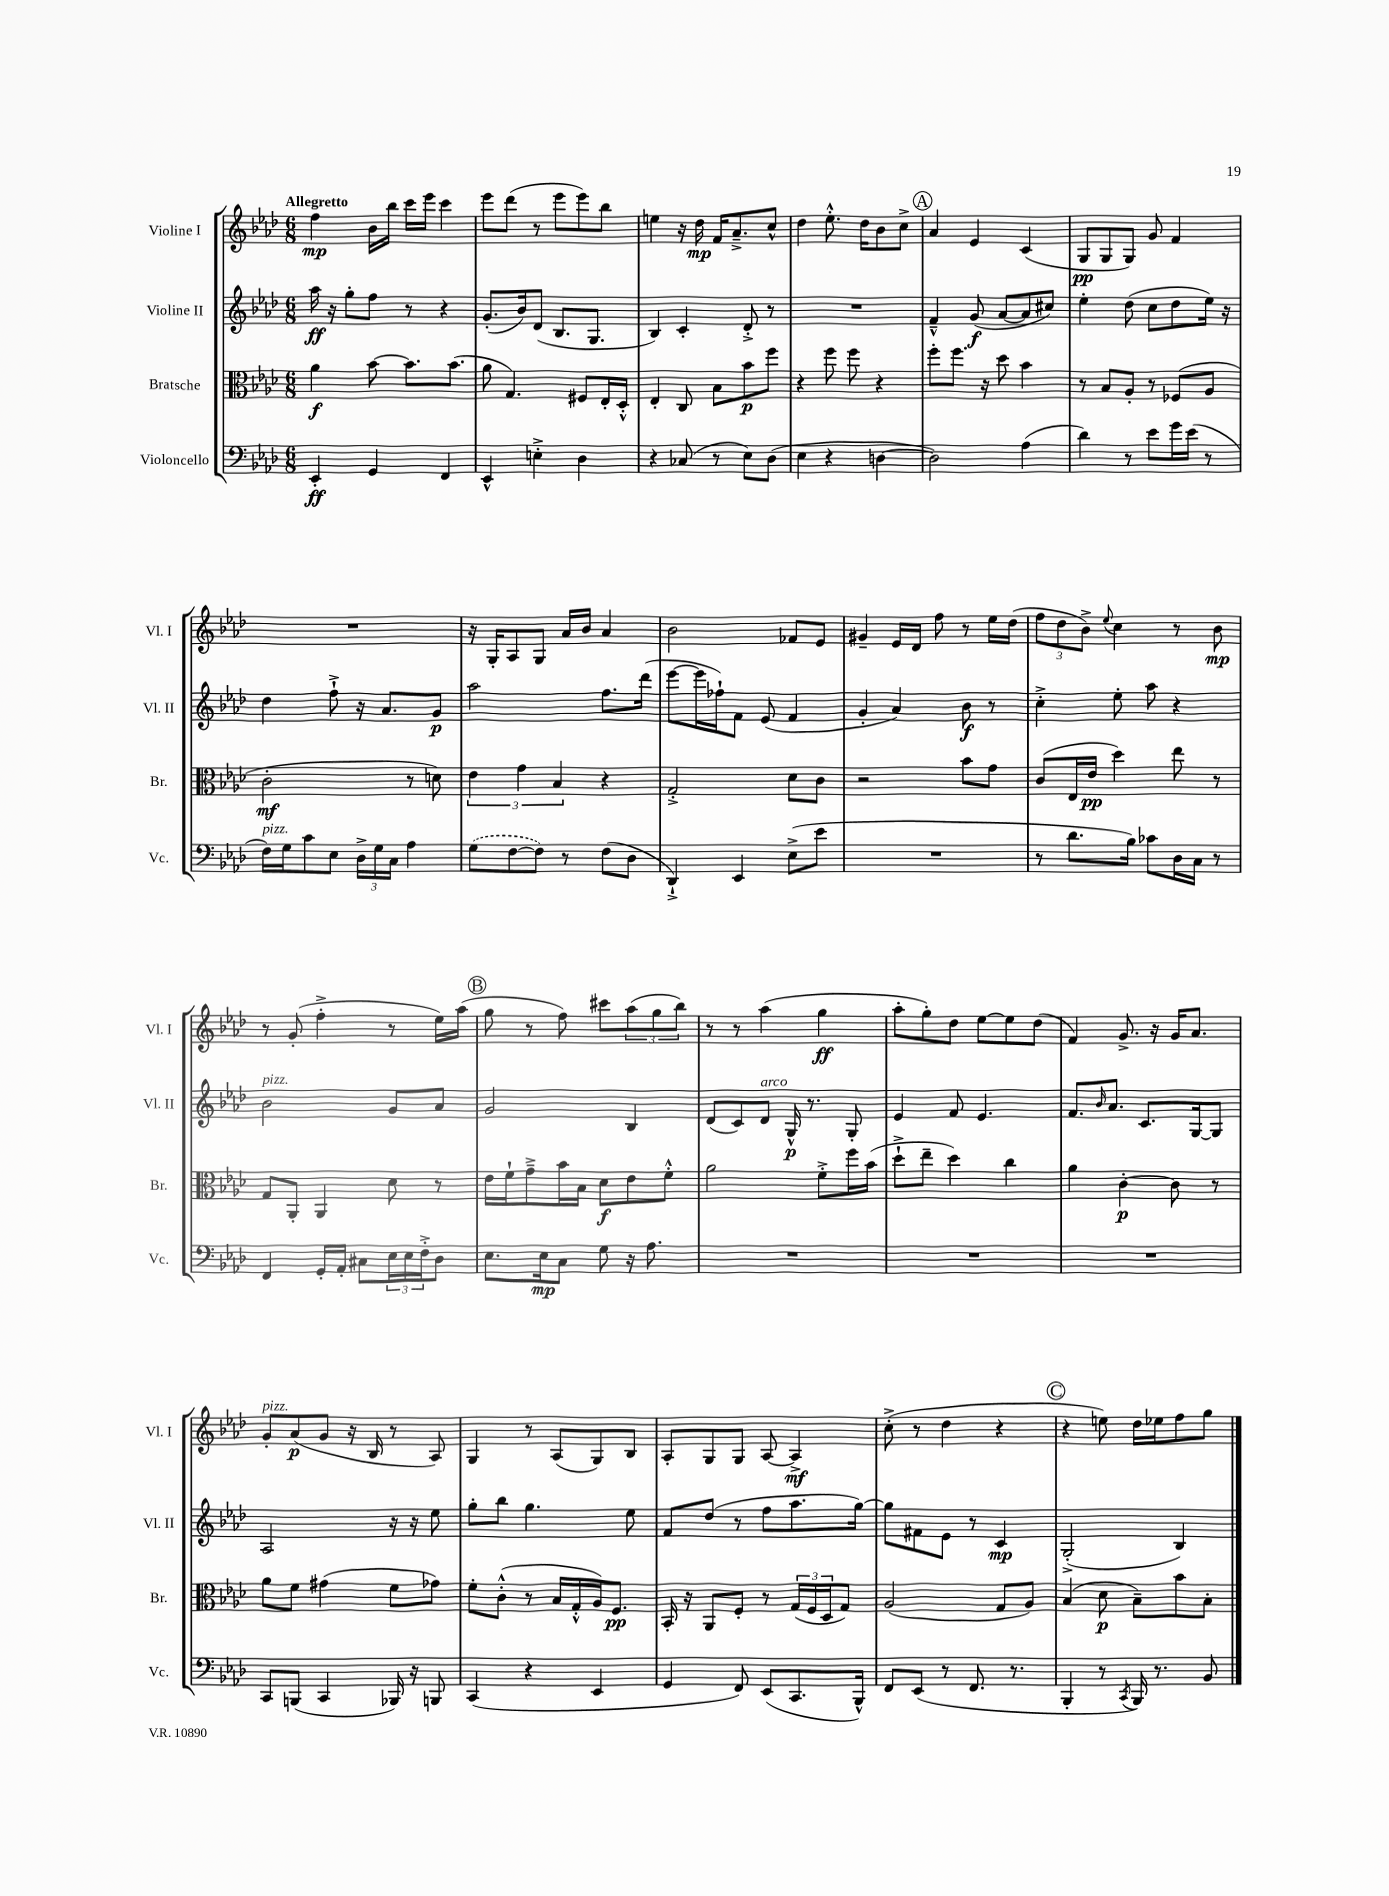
<<
\new StaffGroup <<
\new Staff = "s0" \with { instrumentName = "Violine I" shortInstrumentName = "Vl. I" } {
    \clef treble \key aes \major \numericTimeSignature \time 6/8 \tempo "Allegretto"
    f''4\mp bes'16 bes''16 c'''16 ees'''16 c'''4 |
    ees'''8 des'''8( r8 ees'''8 ees'''8) bes''8 |
    e''4 r16 des''16\mp f'16 aes'8.---> c''8-^ |
    des''4 ees''8.-.-^ des''16 bes'8 c''8-> |
    \mark \markup { \circle "A" } aes'4 ees'4 c'4( |
    g8\pp g8 g8) g'8 f'4 |
    R2. |
    r16 g16-. aes8 g8 aes'16 bes'16 aes'4 |
    bes'2 fes'8 ees'8 |
    gis'4-- ees'16 des'16 f''8 r8 ees''16 des''16( |
    \tuplet 3/2 { f''8 des''8 bes'8->) } \appoggiatura { ees''8 } c''4 r8 bes'8\mp |
    r8 g'8-.( f''4-.-> r8 ees''16) aes''16( |
    \mark \markup { \circle "B" } g''8 r8 f''8) cis'''8 \tuplet 3/2 { aes''8( g''8 bes''8) } |
    r8 r8 aes''4( g''4\ff |
    aes''8-. g''8-.) des''8 ees''8~ ees''8 des''8( |
    f'4) g'8.-> r16 g'16 aes'8. |
    g'8-.^\markup { \italic "pizz." } aes'8\p( g'8 r16 bes16 r8 aes8) |
    g4 r8 aes8( g8) bes8 |
    aes8-. g8 g8 aes8~ aes4->\mf |
    c''8-.->( r8 des''4 r4 |
    \mark \markup { \circle "C" } r4 e''8) des''16 ees''16 f''8 g''8 \bar "|." |
}
\new Staff = "s1" \with { instrumentName = "Violine II" shortInstrumentName = "Vl. II" } {
    \clef treble \key aes \major \numericTimeSignature \time 6/8
    aes''16\ff r16 g''8-. f''8 r8 r4 |
    g'8.-.( bes'16) des'8( bes8. g8. |
    bes4) c'4-. des'8-.-> r8 |
    R2. |
    \mark \markup { \circle "A" } f'4---^ g'8\f( aes'8~ aes'8 cis''8) |
    ees''4-. des''8( c''8 des''8 ees''16) r16 |
    des''4 f''8-!-> r16 aes'8. g'8\p |
    aes''2 f''8. des'''16( |
    ees'''8~ ees'''16 fes''16-!) f'8 ees'8( f'4 |
    g'4-. aes'4) bes'8\f r8 |
    c''4-.-> ees''8-. aes''8 r4 |
    bes'2^\markup { \italic "pizz." } g'8 aes'8 |
    \mark \markup { \circle "B" } g'2 bes4 |
    des'8( c'8) des'8^\markup { \italic "arco" } g16-^\p r8. g8-. |
    ees'4 f'8 ees'4. |
    f'8. \grace { bes'16 } aes'8. c'8. g16~ g8 |
    aes2 r16 r16 ees''8 |
    g''8-. bes''8 g''4. ees''8 |
    f'8 des''8( r8 f''8 aes''8. g''16~) |
    g''8 fis'8 ees'8 r8 c'4\mp |
    \mark \markup { \circle "C" } g2-.->( bes4) \bar "|." |
}
\new Staff = "s2" \with { instrumentName = "Bratsche" shortInstrumentName = "Br." } {
    \clef alto \key aes \major \numericTimeSignature \time 6/8
    aes'4\f bes'8~ bes'8. bes'8.( |
    aes'8 g4.) fis8 ees16-. des16-.-^ |
    ees4-. c8 bes8 bes'8\p f''8 |
    r4 f''8 f''8 r4 |
    \mark \markup { \circle "A" } f''8-. f''8. r16 des''8 bes'4 |
    r8 bes8 aes8-. r8 fes8( aes8 |
    c'2-.\mf r8 d'8) |
    \tuplet 3/2 { ees'4 g'4 bes4 } r4 |
    g2-.-> des'8 c'8 |
    r2 bes'8 g'8 |
    c'8( ees16 ees'16\pp des''4) ees''8 r8 |
    g8 aes,8-. aes,4 des'8 r8 |
    \mark \markup { \circle "B" } ees'16 f'16-! g'8---> bes'16 bes16 des'8\f ees'8 f'8-.-^ |
    aes'2 f'8-.-> f''16 bes'16( |
    des''8-!-> ees''8-- des''4) c''4 |
    aes'4 c'4~-.\p c'8 r8 |
    aes'8 f'8 gis'4( f'8 ges'8) |
    f'8-. c'8-.-^( r8 bes16 g16-.-^ aes16) f8.\pp |
    bes,16-. r16 aes,8 f8-. r8 \tuplet 3/2 { g16( f16 des16 } g8) |
    aes2( g8 aes8) |
    \mark \markup { \circle "C" } bes4( des'8\p bes8--) bes'8 bes8-. \bar "|." |
}
\new Staff = "s3" \with { instrumentName = "Violoncello" shortInstrumentName = "Vc." } {
    \clef bass \key aes \major \numericTimeSignature \time 6/8
    ees,4-.\ff g,4 f,4 |
    ees,4-^ e4-.-> des4 |
    r4 ces8( r8 ees8) des8( |
    ees4 r4 d4~ |
    \mark \markup { \circle "A" } d2) aes4( |
    des'4) r8 ees'8 g'16 ees'16( r8 |
    f16^\markup { \italic "pizz." }) g16 c'8 ees8 \tuplet 3/2 { des16-> g16 c16 } aes4 |
    \once \slurDashed g8( f8~ f8) r8 f8( des8 |
    des,4-!->) ees,4 ees8->( ees'8 |
    R2. |
    r8 des'8. bes16) ces'8 des16 c16 r8 |
    f,4 g,16-. aes,16-. cis8 \tuplet 3/2 { ees16 ees16 f16-.-> } des8 |
    \mark \markup { \circle "B" } ees8. ees16\mp c8 g8 r16 aes8. |
    R2. |
    R2. |
    R2. |
    c,8 b,,8( c,4 bes,,16) r16 b,,8 |
    c,4( r4 ees,4 |
    g,4 f,8) ees,8( c,8. bes,,16-^) |
    f,8 ees,8( r8 f,8. r8. |
    \mark \markup { \circle "C" } bes,,4-. r8 \acciaccatura { c,8 } bes,,16) r8. bes,8 \bar "|." |
}
>>
>>
\layout { \context { \Score \remove "Bar_number_engraver" } }
